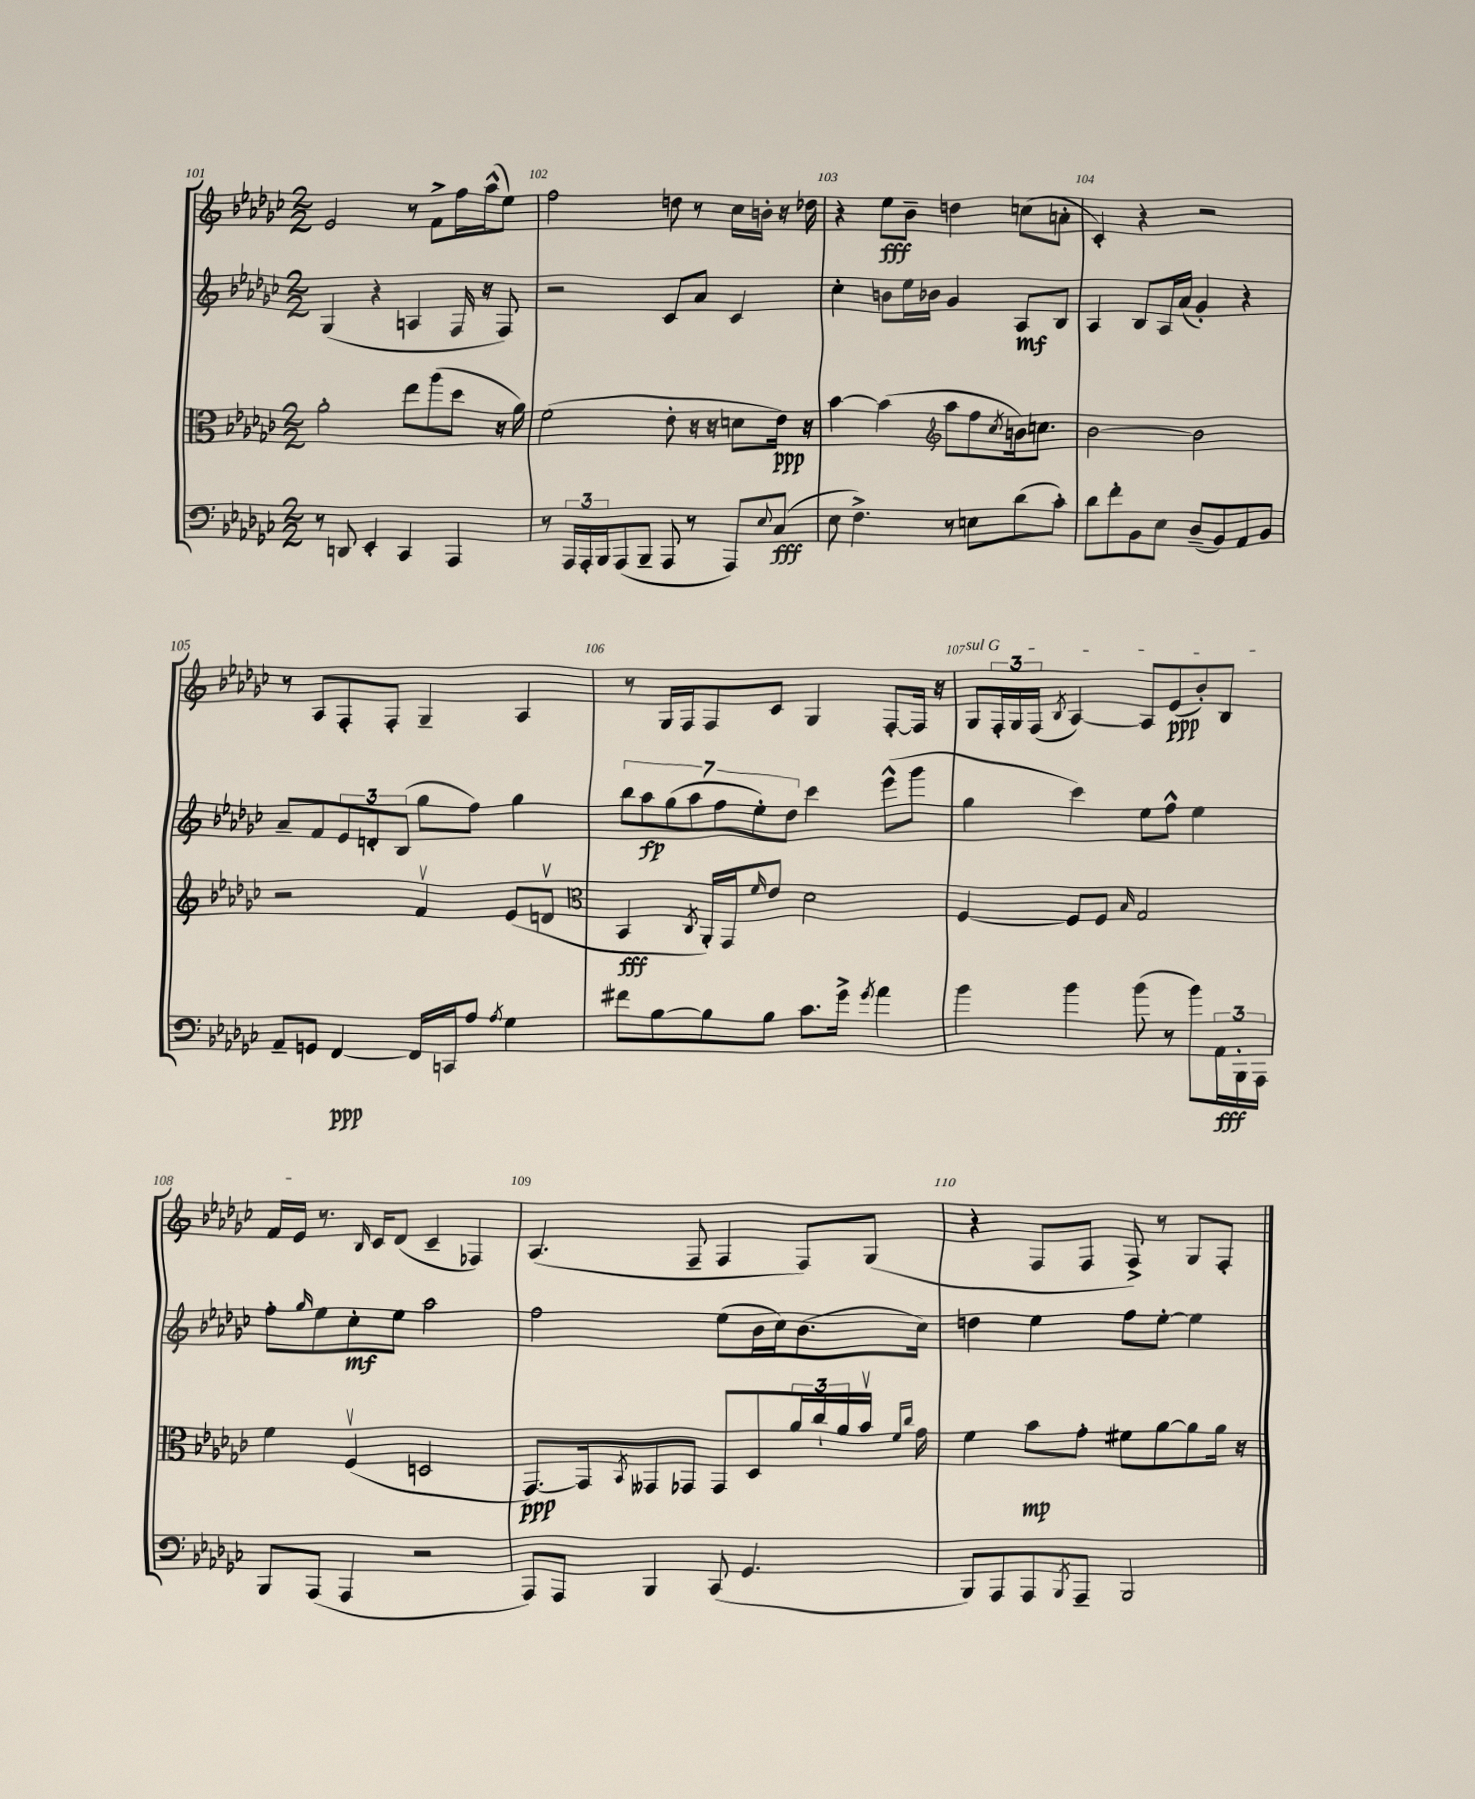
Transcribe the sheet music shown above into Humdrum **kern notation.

**kern	**dynam	**kern	**dynam	**kern	**dynam	**kern	**dynam
*part4	*part4	*part3	*part3	*part2	*part2	*part1	*part1
*staff4	*staff4	*staff3	*staff3	*staff2	*staff2	*staff1	*staff1
*clefF4	*	*clefC3	*	*clefG2	*	*clefG2	*
*k[b-e-a-d-g-c-]	*	*k[b-e-a-d-g-c-]	*	*k[b-e-a-d-g-c-]	*	*k[b-e-a-d-g-c-]	*
*M2/2	*	*M2/2	*	*M2/2	*	*M2/2	*
=101	=101	=101	=101	=101	=101	=101	=101
8r	.	2a-'\	.	(4G-/	.	2e-/	.
8DDn/	.	.	.	.	.	.	.
4EE-'/	.	.	.	4r	.	.	.
4CC-/	.	8ee-\L	.	4An/	.	8r	.
.	.	(8aa-\	.	.	.	8f^\L	.
4AAA-/	.	8dd-\J	.	16F/	.	16ff\L	.
.	.	.	.	16r	.	(16aa-^^\J	.
.	.	16r	.	8F/)	.	8ee-\J)	.
.	.	16a-\)	.	.	.	.	.
=102	=102	=102	=102	=102	=102	=102	=102
8r	.	(2f\	.	2r	.	2ff\	.
24AAA-/LL	.	.	.	.	.	.	.
24AAA-'/	.	.	.	.	.	.	.
24BBB-/J	.	.	.	.	.	.	.
(8AAA-/	.	.	.	.	.	.	.
8BBB-~/J	.	.	.	.	.	.	.
8AAA-/	.	8e-'\	.	8c-/L	.	8ddn\	.
8r	.	16r	.	8a-/J	.	8r	.
.	.	16r	.	.	.	.	.
8AAA-/L)	.	8dn\L	.	4c-/	.	16cc-\LL	.
.	.	.	.	.	.	16bn'\JJ	.
8qqE-/	.	.	.	.	.	.	.
(8C-/J	fff	16e-\Jk)	ppp	.	.	16r	.
.	.	16r	.	.	.	16dd-X\	.
=103	=103	=103	=103	=103	=103	=103	=103
8E-\	.	[4b-\	.	4cc-'\	.	4r	.
4.F^\)	.	.	.	.	.	.	.
.	.	(4b-\]	.	8bn\L	.	8ee-\L	fff
.	.	.	.	16ee-\L	.	8b-~\J	.
.	.	.	.	16b-X\JJ	.	.	.
*	*	*clefG2	*	*	*	*	*
8r	.	8aa-\L	.	4g-/	.	4ddn\	.
8En\L	.	8ff\	.	.	.	.	.
.	.	8qcc-/	.	.	.	.	.
(8d-\	.	16bn\k)	.	8A-/L	mf	(8ccn\L	.
.	.	8.ccn\J	.	.	.	.	.
8c-'\J)	.	.	.	8B-/J	.	8an'\J	.
=104	=104	=104	=104	=104	=104	=104	=104
8d-\L	.	[2b-\	.	4A-/	.	4c-'/)	.
8f'\	.	.	.	.	.	.	.
8BB-\	.	.	.	8B-/L	.	4r	.
8E-\J	.	.	.	16A-/L	.	.	.
.	.	.	.	(16a-/JJ	.	.	.
(8D-~/L	.	2b-\]	.	4g-'/)	.	2r	.
8BB-/)	.	.	.	.	.	.	.
8AA-/	.	.	.	4r	.	.	.
8BB-/J	.	.	.	.	.	.	.
!!LO:LB:g=z
=105	=105	=105	=105	=105	=105	=105	=105
8AA-~/L	.	2r	.	8a-~/L	.	8r	.
8GGn/J	.	.	.	8f/	.	8A-/L	.
[4FF/	ppp	.	.	12e-/	.	8F'/	.
.	.	.	.	12dn'/	.	.	.
.	.	.	.	.	.	8F'/J	.
.	.	.	.	(12B-/J	.	.	.
16FF/LL]	.	4fv/	.	8gg-\L	.	4G-~/	.
16CCn/J	.	.	.	.	.	.	.
8A-/J	.	.	.	8ff\J)	.	.	.
8qA-/	.	.	.	.	.	.	.
4G-\	.	(8e-/L	.	4gg-\	.	4A-/	.
.	.	8dnv/J	.	.	.	.	.
=106	=106	=106	=106	=106	=106	=106	=106
*	*	*clefC3	*	*	*	*	*
8f#X\L	.	4BB-/	fff	14bb-\L	.	8r	.
.	.	.	.	14aa-\	fp	.	.
[8B-\	.	.	.	.	.	16G-/LL	.
.	.	.	.	(14gg-\	.	.	.
.	.	.	.	.	.	16F/J	.
.	.	.	.	14aa-\	.	.	.
.	.	8qC-/	.	.	.	.	.
8B-\]	.	16AA-'/LL)	.	.	.	8F/	.
.	.	.	.	14ff\	.	.	.
.	.	16GG-/J	.	.	.	.	.
.	.	.	.	14ee-'\)	.	.	.
.	.	16qqf/	.	.	.	.	.
8B-\J	.	8e-/J	.	.	.	8c-/J	.
.	.	.	.	14dd-\J	.	.	.
8.c-\L	.	2d-\	.	4ccc-\	.	4G-/	.
16g-^\Jk	.	.	.	.	.	.	.
8qg-/	.	.	.	.	.	.	.
4a-\	.	.	.	(8eee-^^\L	.	[8F'/L	.
.	.	.	.	8ggg-\J	.	16F/Jk]	.
.	.	.	.	.	.	16r	.
=107	=107	=107	=107	=107	=107	=107	=107
!	!	!	!	!	!	!LO:TX:a:i:t=sul G	!
4b-\	.	[4F/	.	4gg-\	.	8G-/L	.
.	.	.	.	.	.	24F'/L	.
.	.	.	.	.	.	24G-/	.
.	.	.	.	.	.	(24F/JJ	.
.	.	.	.	.	.	8qB-/	.
4b-\	.	8F/L]	.	4ccc-\)	.	[4A-/)	.
.	.	8F/J	.	.	.	.	.
.	.	16qqB-/	.	.	.	.	.
(8b-\	.	2G-/	.	8ee-\L	.	8A-/L]	.
8r	.	.	.	8ff^^\J	.	(8e-/	ppp
8b-\L)	.	.	.	4ee-\	.	8b-'/)	.
24AA-\L	fff	.	.	.	.	8B-/J	.
24BBB-'\	.	.	.	.	.	.	.
24AAA-\JJ	.	.	.	.	.	.	.
!!LO:LB:g=z
=108	=108	=108	=108	=108	=108	=108	=108
8BBB-/L	.	4f\	.	8ff'\L	.	16f/LL	.
.	.	.	.	.	.	16e-/JJ	.
.	.	.	.	16qqgg-/	.	.	.
(8AAA-/J	.	.	.	8ee-\	.	8.r	.
4AAA-/	.	(4Fv/	.	8cc-'\	mf	.	.
.	.	.	.	.	.	16qqB-/	.
.	.	.	.	.	.	16c-/KL	.
.	.	.	.	8ee-\J	.	(8d-/J	.
2r	.	2Dn/	.	2aa-\	.	4c-~/	.
.	.	.	.	.	.	4F-X/)	.
=109	=109	=109	=109	=109	=109	=109	=109
8AAA-/L)	.	[8.GG-/L)	ppp	2ff\	.	(4.A-/	.
8AAA-/J	.	.	.	.	.	.	.
.	.	16GG-/k]	.	.	.	.	.
.	.	8qBB-/	.	.	.	.	.
4BBB-/	.	8GG--X/	.	.	.	.	.
.	.	8GG-X/J	.	.	.	8F~/	.
(8CC-/	.	8GG-/L	.	(8ee-\L	.	4F/	.
4.GG-/	.	8D-/	.	16b-\L	.	.	.
.	.	.	.	16cc-\J)	.	.	.
.	.	24a-/L	.	(8.b-\	.	8F/L)	.
.	.	24cc-`/	.	.	.	.	.
.	.	24a-/	.	.	.	.	.
.	.	16b-v/JJ	.	.	.	(8G-/J	.
.	.	16qqf/LL	.	.	.	.	.
.	.	16qqcc-/JJ	.	.	.	.	.
.	.	16g-\	.	16cc-\Jk)	.	.	.
=110	=110	=110	=110	=110	=110	=110	=110
8BBB-/L)	.	4f\	.	4ddn\	.	4r	.
8AAA-/	.	.	.	.	.	.	.
8AAA-/	.	8b-\L	mp	4ee-\	.	8F/L	.
8qBBB-/	.	.	.	.	.	.	.
8AAA-~/J	.	8g-'\J	.	.	.	8F/J	.
2BBB-/	.	8f#X\L	.	8ff\L	.	8F^/)	.
.	.	[8a-\	.	[8ee-'\J	.	8r	.
.	.	8a-\]	.	4ee-\]	.	8G-/L	.
.	.	16a-\Jk	.	.	.	8F'/J	.
.	.	16r	.	.	.	.	.
==	==	==	==	==	==	==	==
*-	*-	*-	*-	*-	*-	*-	*-
